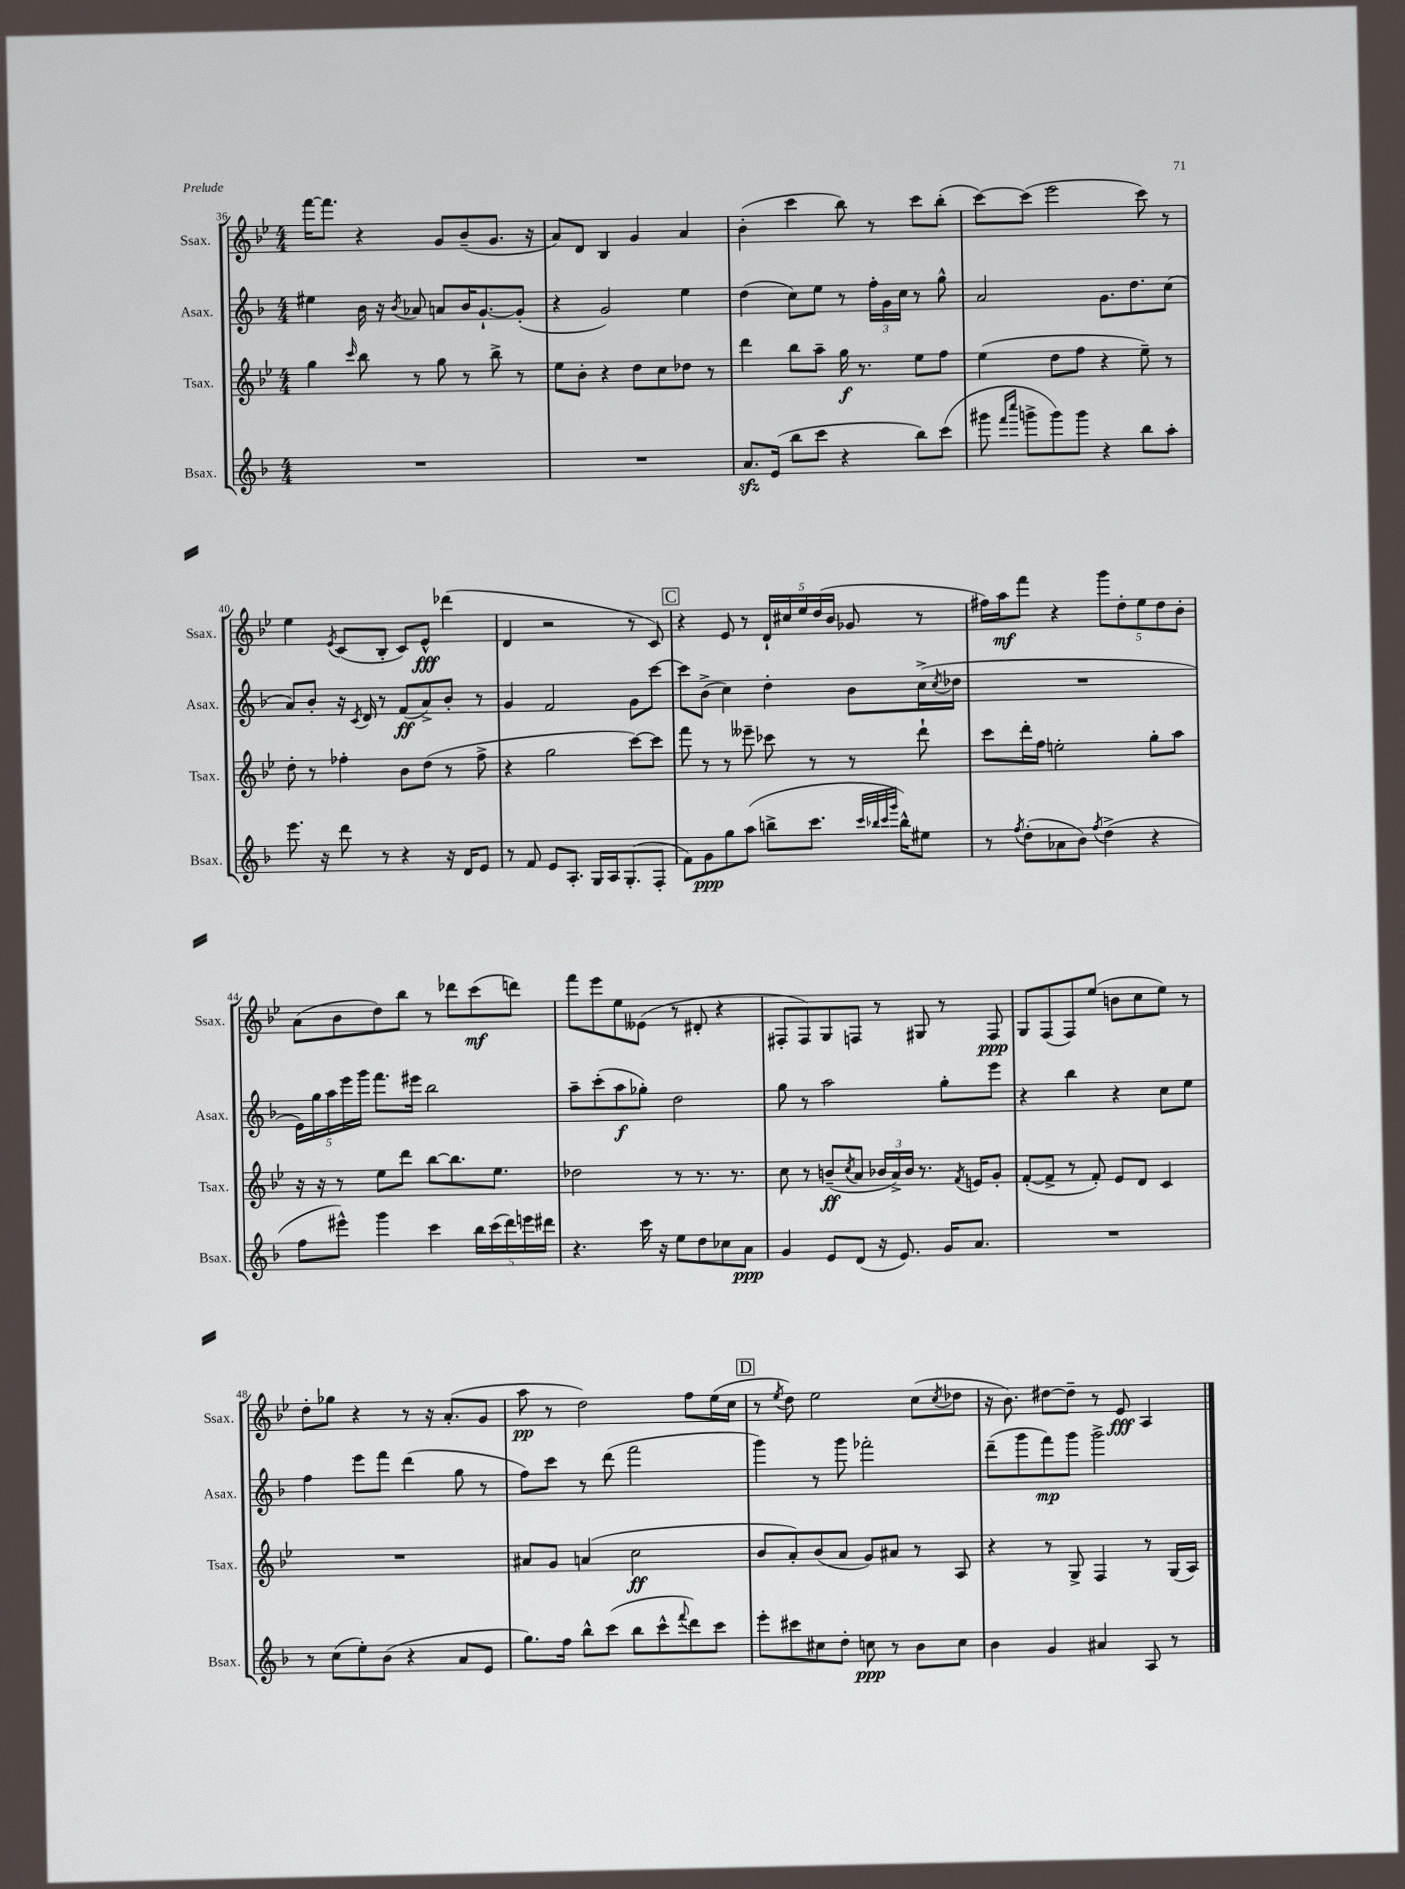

**kern	**dynam	**kern	**dynam	**kern	**dynam	**kern	**dynam
*part4	*part4	*part3	*part3	*part2	*part2	*part1	*part1
*staff4	*staff4	*staff3	*staff3	*staff2	*staff2	*staff1	*staff1
*I"Bsax.	*	*I"Tsax.	*	*I"Asax.	*	*I"Ssax.	*
*I'Bsax.	*	*I'Tsax.	*	*I'Asax.	*	*I'Ssax.	*
*clefG2	*	*clefG2	*	*clefG2	*	*clefG2	*
*k[b-]	*	*k[b-e-]	*	*k[b-]	*	*k[b-e-]	*
*M4/4	*	*M4/4	*	*M4/4	*	*M4/4	*
=36	=36	=36	=36	=36	=36	=36	=36
1r	.	4gg\	.	4ee#X\	.	[16fff\KL	.
.	.	.	.	.	.	8.fff\J]	.
.	.	16qqccc/	.	.	.	.	.
.	.	8bb-\	.	16b-\	.	4r	.
.	.	.	.	16r	.	.	.
.	.	.	.	8qb-/	.	.	.
.	.	8r	.	8a-X/	.	.	.
.	.	8gg\	.	8an/L	.	8g/L	.
.	.	8r	.	16b-/K	.	(8b-~/	.
.	.	.	.	[8.g`/	.	.	.
.	.	8bb-^\	.	.	.	8.g/J	.
.	.	8r	.	(8g'/J]	.	.	.
.	.	.	.	.	.	16r	.
=37	=37	=37	=37	=37	=37	=37	=37
1r	.	8ee-\L	.	4r	.	8a/L)	.
.	.	8b-'\J	.	.	.	8d/J	.
.	.	4r	.	2g/)	.	4B-/	.
.	.	8dd\L	.	.	.	4g/	.
.	.	8cc\	.	.	.	.	.
.	.	8dd-X\J	.	4ee\	.	4a/	.
.	.	8r	.	.	.	.	.
=38	=38	=38	=38	=38	=38	=38	=38
8.azz/L	.	4ddd\	.	(4dd\	.	(4b-'\	.
(16e/Jk	.	.	.	.	.	.	.
8bb-\L	.	8bb-\L	.	8cc\L)	.	4ccc\	.
8ccc\J	.	8aa~\J	.	8ee\J	.	.	.
4r	.	16gg\	f	8r	.	8bb-\)	.
.	.	8.r	.	.	.	.	.
.	.	.	.	24ff'\LL	.	8r	.
.	.	.	.	24g\	.	.	.
.	.	.	.	24cc\JJ	.	.	.
8bb-\L)	.	8ee-\L	.	8r	.	8ccc\L	.
(8ccc\J	.	8ff\J	.	8gg^^\	.	(8bb-'\J	.
=39	=39	=39	=39	=39	=39	=39	=39
8ggg#X\	.	(4ee-\	.	2a/	.	[8ccc\L)	.
16qqfff/LL	.	.	.	.	.	.	.
16qqcccc/JJ	.	.	.	.	.	.	.
8gggn^\L	.	.	.	.	.	(8ccc\J]	.
8ggg\)	.	8dd\L	.	.	.	2eee-\	.
8ggg\J	.	8ff\J	.	.	.	.	.
4r	.	4r	.	8.g\L	.	.	.
.	.	.	.	8.dd\	.	.	.
8bb-\L	.	8ee-~\)	.	.	.	8ccc\)	.
8aa'\J	.	8r	.	(8cc\J	.	8r	.
!!LO:LB:g=z
=40	=40	=40	=40	=40	=40	=40	=40
8.eee\	.	8dd'\	.	8a/L)	.	4ee-\	.
.	.	8r	.	8b-'/J	.	.	.
16r	.	.	.	.	.	.	.
.	.	.	.	.	.	8qe-/	.
8ddd\	.	4ff-X'\	.	16r	.	(8c/L	.
.	.	.	.	8qc/	.	.	.
.	.	.	.	16d/	.	.	.
8r	.	.	.	8r	.	8B-'/J	.
4r	.	8b-\L	.	(8f/L	ff	8c/L)	.
.	.	(8dd\J	.	8a^/)	.	8e-^^/J	fff
16r	.	8r	.	8b-'/J	.	(4ddd-X\	.
16d/KL	.	.	.	.	.	.	.
8e/J	.	8ff-^\	.	8r	.	.	.
=41	=41	=41	=41	=41	=41	=41	=41
8r	.	4r	.	4g/	.	4d/	.
8f/	.	.	.	.	.	.	.
8e/L	.	2gg\	.	2f/	.	2r	.
8.A'/J	.	.	.	.	.	.	.
16G/LL	.	.	.	.	.	.	.
16A/J	.	.	.	.	.	.	.
(8.G'/	.	.	.	.	.	.	.
.	.	[8ccc\L)	.	8g\L	.	8r	.
8F'/J	.	8ccc\J]	.	[8ccc\J	.	8c/)	.
!!LO:REH:place=s1:t=C
=42	=42	=42	=42	=42	=42	=42	=42
8f\L)	.	8fff\	.	8ccc\L]	.	4r	.
8g\	ppp	8r	.	(8b-^\J	.	.	.
8gg\	.	8r	.	4cc\)	.	8e-/	.
(8aa\J	.	8eee--X~\	.	.	.	8r	.
8bbn^\L	.	8ccc-X\	.	4dd'\	.	20d`/LL	.
.	.	.	.	.	.	20cc#X/	.
.	.	.	.	.	.	20ee-/	.
8.ccc\J	.	8r	.	.	.	.	.
.	.	.	.	.	.	(20dd/	.
.	.	.	.	.	.	20b-/JJ	.
.	.	8r	.	8b-\L	.	8g-X/	.
32qqccc/LLL	.	.	.	.	.	.	.
32qqbb-X/	.	.	.	.	.	.	.
32qqccc/	.	.	.	.	.	.	.
32qqggg/JJJ	.	.	.	.	.	.	.
16bb-^^\KL)	.	.	.	.	.	.	.
8ee#X\J	.	8ddd`\	.	(16cc^\L	.	8r	.
.	.	.	.	8qcc/	.	.	.
.	.	.	.	16dd-X\JJ	.	.	.
=43	=43	=43	=43	=43	=43	=43	=43
8r	.	8ccc\L	.	1r	.	16ff#X\LL)	.
.	.	.	.	.	.	16aa\J	mf
8qff/	.	.	.	.	.	.	.
(8dd'\L	.	16ddd'\L	.	.	.	8fff\J	.
.	.	16ff\JJ	.	.	.	.	.
8a-X\	.	2een'\	.	.	.	4r	.
8b-\J)	.	.	.	.	.	.	.
8qff/	.	.	.	.	.	.	.
(4dd^\	.	.	.	.	.	10ggg\L	.
.	.	.	.	.	.	10dd'\	.
.	.	.	.	.	.	10ee-\	.
4r	.	8gg'\L	.	.	.	.	.
.	.	.	.	.	.	10dd\	.
.	.	8aa\J	.	.	.	.	.
.	.	.	.	.	.	10b-'\J	.
!!LO:LB:g=z
=44	=44	=44	=44	=44	=44	=44	=44
8ff\L	.	16r	.	20e\LL)	.	(8a\L	.
.	.	.	.	20gg\	.	.	.
.	.	16r	.	.	.	.	.
.	.	.	.	20aa\	.	.	.
8eee#X^^\J)	.	8r	.	.	.	8b-\	.
.	.	.	.	20eee\	.	.	.
.	.	.	.	20ggg\JJ	.	.	.
4ggg\	.	8ee-\L	.	8.fff\L	.	8dd\)	.
.	.	8ddd\J	.	.	.	8bb-\J	.
.	.	.	.	16eee#X\Jk	.	.	.
4ccc\	.	[8bb-\L	.	2bb-\	.	8r	.
.	.	8.bb-\]	.	.	.	8ddd-X\L	.
20bb-\LL	.	.	.	.	.	(8ccc\	mf
(20ccc\	.	.	.	.	.	.	.
.	.	8.ee-\J	.	.	.	.	.
20ddd\)	.	.	.	.	.	.	.
.	.	.	.	.	.	8dddn\J)	.
20eeen\	.	.	.	.	.	.	.
20ddd#X\JJ	.	.	.	.	.	.	.
=45	=45	=45	=45	=45	=45	=45	=45
4.r	.	2dd-X\	.	8aa~\L	.	8fff\L	.
.	.	.	.	(8ccc'\	.	8eee-\	.
.	.	.	.	8aa\	f	8ee-\	.
16ccc\	.	.	.	8gg-X'\J)	.	(8e--X\J	.
16r	.	.	.	.	.	.	.
8ee\L	.	8r	.	2dd\	.	8r	.
8dd\	.	8.r	.	.	.	8d#X'/	.
8cc-X\	.	.	.	.	.	4r	.
.	.	8.r	.	.	.	.	.
8a\J	ppp	.	.	.	.	.	.
=46	=46	=46	=46	=46	=46	=46	=46
4g/	.	8cc\	.	8gg\	.	8F#X'/L	.
.	.	8r	.	8r	.	8F#/)	.
8e/L	.	(8bn~/L	ff	2aa\	.	8G/	.
.	.	8qcc/	.	.	.	.	.
(8d/J	.	8a/J	.	.	.	8Fn/J	.
16r	.	24b-X/LL	.	.	.	8r	.
.	.	24a^/)	.	.	.	.	.
8.e/)	.	.	.	.	.	.	.
.	.	24b-/JJ	.	.	.	.	.
.	.	8.r	.	.	.	8G#X/	.
16g/KL	.	.	.	8gg'\L	.	8r	.
.	.	8qf/	.	.	.	.	.
8.a/J	.	16en/KL	.	.	.	.	.
.	.	8g'/J	.	8eee\J	.	8F/	ppp
=47	=47	=47	=47	=47	=47	=47	=47
1r	.	([8f'/L	.	4r	.	8G/L	.
.	.	8f^/J]	.	.	.	(8F/	.
.	.	8r	.	4bb-\	.	8F/)	.
.	.	8f'/)	.	.	.	(8ee-/J	.
.	.	8e-/L	.	4r	.	8bn\L	.
.	.	8d/J	.	.	.	8cc\	.
.	.	4c/	.	8cc\L	.	8ee-\J)	.
.	.	.	.	8ee\J	.	8r	.
!!LO:LB:g=z
=48	=48	=48	=48	=48	=48	=48	=48
8r	.	1r	.	4ff\	.	8dd'\L	.
(8cc\L	.	.	.	.	.	8gg-X\J	.
8ee'\)	.	.	.	8eee\L	.	4r	.
(8b-\J	.	.	.	8fff\J	.	.	.
4r	.	.	.	(4ddd\	.	8r	.
.	.	.	.	.	.	16r	.
.	.	.	.	.	.	(8.a'/L	.
8a/L	.	.	.	8gg\	.	.	.
8e/J	.	.	.	8r	.	8g/J	.
=49	=49	=49	=49	=49	=49	=49	=49
8.gg\L)	.	8a#X/L	.	8ff\L)	.	8aa\	pp
.	.	8g/J	.	8ccc\J	.	8r	.
16ff\Jk	.	.	.	.	.	.	.
8bb-^^\L	.	(4an/	.	8r	.	2dd\)	.
(8ccc\J	.	.	.	(8ddd\	.	.	.
8bb-\L	.	2cc\	ff	2fff\	.	.	.
8ccc^^\	.	.	.	.	.	.	.
8qqfff/	.	.	.	.	.	.	.
8ddd\)	.	.	.	.	.	8ff\L	.
8ccc\J	.	.	.	.	.	(16ee-\L	.
.	.	.	.	.	.	16cc\JJ	.
!!LO:REH:place=s1:t=D
=50	=50	=50	=50	=50	=50	=50	=50
8eee'\L	.	8b-/L	.	4ggg\)	.	8r	.
.	.	.	.	.	.	8qee-/	.
8ccc#X\	.	8a'/)	.	.	.	8dd\)	.
8cc#X\	.	(8b-/	.	8r	.	2ee-\	.
8dd'\J	.	8a/J	.	8ggg\	.	.	.
8ccn\	ppp	8g/L)	.	2fff-X'\	.	.	.
8r	.	8a#X/J	.	.	.	.	.
8b-\L	.	8r	.	.	.	(8cc\L	.
.	.	.	.	.	.	8qcc/	.
8cc\J	.	8A/	.	.	.	8dd-X\J	.
=51	=51	=51	=51	=51	=51	=51	=51
4b-\	.	4r	.	(8ddd~\L	.	16r	.
.	.	.	.	.	.	8.b-\)	.
.	.	.	.	8ggg\	.	.	.
4g/	.	8r	.	8fff\)	mp	[8dd#X\L	.
.	.	8G^/	.	8ggg\J	.	8dd#~\J]	.
4a#X/	.	4F/	.	2ggg^\	.	8r	.
.	.	.	.	.	.	8e-/	fff
8A/	.	8r	.	.	.	4A/	.
8r	.	(16G/LL	.	.	.	.	.
.	.	16A/JJ)	.	.	.	.	.
==	==	==	==	==	==	==	==
*-	*-	*-	*-	*-	*-	*-	*-
